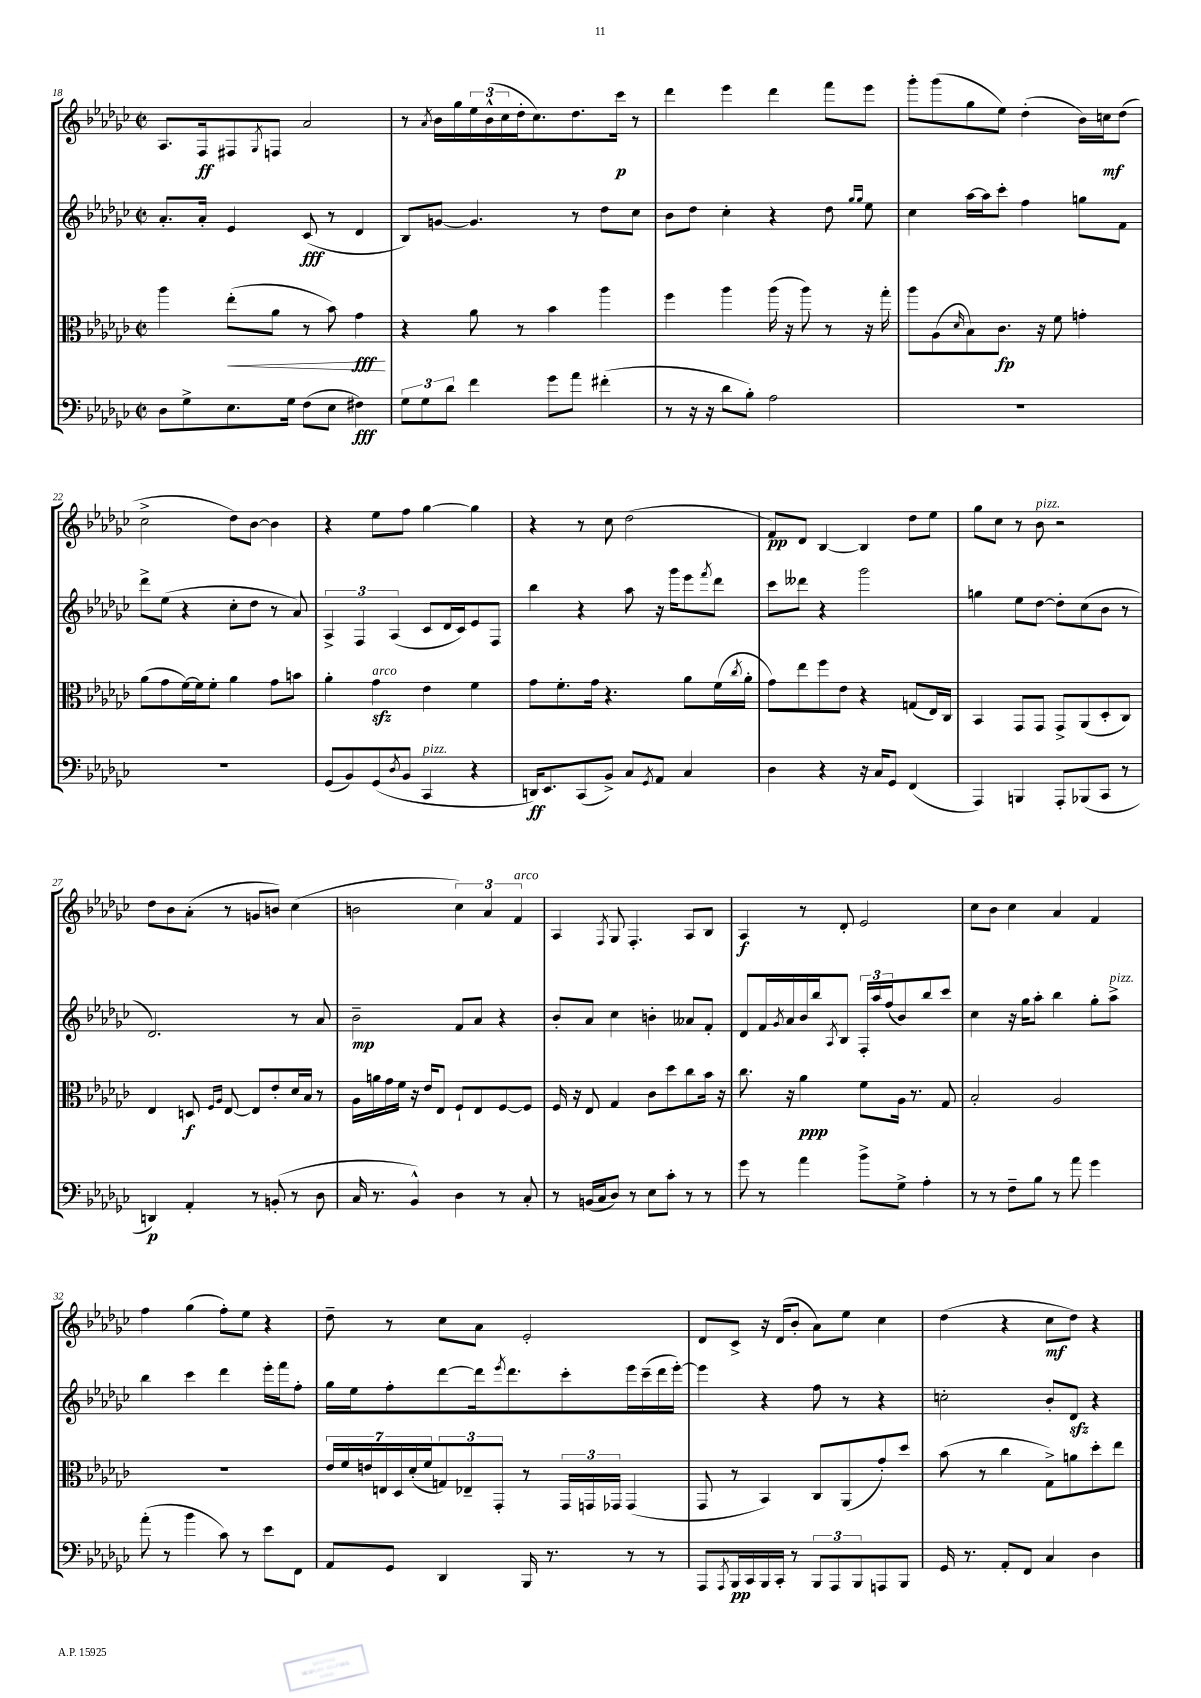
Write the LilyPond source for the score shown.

<<
\new StaffGroup <<
\new Staff = "s0" {
    \clef treble \key ges \major \defaultTimeSignature \time 2/2
    aes8. f16\ff fis8 \acciaccatura { ges8 } f8 aes'2 |
    r8 \acciaccatura { aes'8 } bes'16 ges''16 \tuplet 3/2 { ees''16 bes'16-^( ces''16 } des''16-. ces''8.) des''8. ces'''16\p r8 |
    des'''4 ees'''4 des'''4 f'''8 ees'''8 |
    ges'''8-. ges'''8( ges''8 ees''8) des''4-.( bes'16) c''16\mf des''8( |
    ces''2-> des''8) bes'8~ bes'4 |
    r4 ees''8 f''8 ges''4~ ges''4 |
    r4 r8 ces''8 des''2( |
    f'8\pp) des'8 bes4~ bes4 des''8 ees''8 |
    ges''8 ces''8 r8 bes'8^\markup { \italic "pizz." } r2 |
    des''8 bes'8 aes'8-.( r8 g'8 b'8) ces''4( |
    b'2 \tuplet 3/2 { ces''4) aes'4 f'4^\markup { \italic "arco" } } |
    aes4 \acciaccatura { f8 } ges8 f4.-. aes8 bes8 |
    aes4\f r8 des'8-. ees'2 |
    ces''8 bes'8 ces''4 aes'4 f'4 |
    f''4 ges''4( f''8-.) ees''8 r4 |
    des''8-- r8 ces''8 aes'8 ees'2-. |
    des'8 ces'8-> r16 des'16( bes'8-. aes'8) ees''8 ces''4 |
    des''4( r4 ces''8\mf des''8) r4 \bar "|." |
}
\new Staff = "s1" {
    \clef treble \key ges \major \defaultTimeSignature \time 2/2
    aes'8.-. aes'16-. ees'4 ces'8\fff( r8 des'4 |
    bes8) g'8~ g'4. r8 des''8 ces''8 |
    bes'8 des''8 ces''4-. r4 des''8 \grace { ges''16 ges''16 } ees''8 |
    ces''4 aes''16~ aes''16 ces'''8-. f''4 g''8 f'8 |
    des'''8-> ees''8( r4 ces''8-. des''8 r8 aes'8) |
    \tuplet 3/2 { aes4-> f4 aes4( } ces'8 des'16 ces'16) ees'8 f8 |
    bes''4 r4 aes''8 r16 ges'''16 ees'''8 \acciaccatura { f'''8 } des'''8 |
    ces'''8 deses'''8 r4 ges'''2 |
    g''4 ees''8 des''8~ des''8-. ces''8( bes'8 r8 |
    des'2.) r8 aes'8 |
    bes'2--\mp f'8 aes'8 r4 |
    bes'8-. aes'8 ces''4 b'4-. aeses'8 f'8-. |
    des'8 f'16 \acciaccatura { ges'8 } aes'16 bes'16 bes''16 \acciaccatura { aes8 } bes8 \tuplet 3/2 { f16-. aes''16 f''16( } bes'8) bes''8 ces'''8 |
    ces''4 r16 ges''16 aes''8-. bes''4 ges''8-. aes''8->^\markup { \italic "pizz." } |
    bes''4 ces'''4 des'''4 ees'''16-. f'''16 f''8-. |
    ges''16 ees''16 f''8-. des'''8~ des'''16 \acciaccatura { ees'''8 } des'''8. ces'''8-. ees'''16 ces'''16--( des'''16 ees'''16~-.) |
    ees'''4 r4 f''8 r8 r4 |
    c''2-. bes'8-. des'8\sfz r4 \bar "|." |
}
\new Staff = "s2" {
    \clef alto \key ges \major \defaultTimeSignature \time 2/2
    aes''4 ees''8-.\<( aes'8 r8 bes'8) ges'4\fff\! |
    r4 aes'8 r8 bes'4 aes''4 |
    f''4 aes''4 aes''16( r16 aes''8) r8 r16 ges''16-. |
    aes''8 aes8( \grace { des'16 } bes8) ces'8.\fp r16 f'8 g'4-. |
    aes'8( ges'8 f'16~) f'16 f'8-. aes'4 ges'8 b'8 |
    aes'4-. ges'4\sfz^\markup { \italic "arco" } ees'4 f'4 |
    ges'8 f'8.-. ges'16 r4. aes'8 f'16( \acciaccatura { ces''8 } aes'16-. |
    ges'8) ees''8 f''8 ees'8 r4 g8( ees16) ces16 |
    bes,4 ges,8 ges,8 ges,8-> aes,8( des8-. ces8) |
    ees4 d8\f \grace { f16 aes16 } ees8~ ees8 ees'8-. des'16 bes16 r8 |
    aes16 a'16 ges'16 f'16 r16 ees'16 ees8 f8-! ees8 f8~ f8 |
    f16 r16 ees8 ges4 ces'8 des''8 ces''8 bes'16 r16 |
    ces''8. r16 aes'4\ppp f'8 aes16 r8. ges8 |
    bes2-. aes2 |
    R1 |
    \tuplet 7/4 { ees'16 f'16 e'16 e16 des16 des'16-.( f'16 } \tuplet 3/2 { g8) ees8-- ges,8-. } r8 \tuplet 3/2 { ges,16 g,16 ges,16 } ges,4( |
    ges,8 r8 bes,4) ces8 aes,8( ges'8-.) des''8 |
    bes'8( r8 ces''4 ges8->) a'8 des''8-. ees''8 \bar "|." |
}
\new Staff = "s3" {
    \clef bass \key ges \major \defaultTimeSignature \time 2/2
    des8 ges8-> ees8. ges16 f8( ees8 fis4\fff) |
    \tuplet 3/2 { ges8 ges8 des'8 } f'4 ges'8 aes'8 fis'4-.( |
    r8 r16 r16 des'8 bes8-.) aes2 |
    R1 |
    R1 |
    ges,8( bes,8) ges,8( \acciaccatura { des8 } bes,8 ces,4^\markup { \italic "pizz." } r4 |
    d,16\ff) ees,8. ces,8( bes,8->) ces8 \acciaccatura { ges,8 } aes,8 ces4 |
    des4 r4 r16 ces16 ges,8 f,4( |
    aes,,4) b,,4 aes,,8-. bes,,8( ces,8 r8 |
    d,4\p) aes,4-. r8 b,8-.( r8 des8 |
    ces16 r8. bes,4-^) des4 r8 ces8-. |
    r8 b,16( ces16 des8) r8 ees8 ces'8-. r8 r8 |
    ges'8 r8 aes'4 bes'8-> ges8-> aes4-. |
    r8 r8 f8-- bes8 r8 aes'8 ges'4 |
    aes'8-.( r8 bes'4 ces'8) r8 ees'8 f,8 |
    aes,8 ges,8 des,4 bes,,16 r8. r8 r8 |
    aes,,8 \acciaccatura { aes,,8 } bes,,16\pp ces,16 bes,,16 ces,16-. r8 \tuplet 3/2 { bes,,8 aes,,8 bes,,8 } a,,8 bes,,8 |
    ges,16 r8. aes,8-. f,8 ces4 des4 \bar "|." |
}
>>
>>
\layout { \context { \Score currentBarNumber = #18 } }
